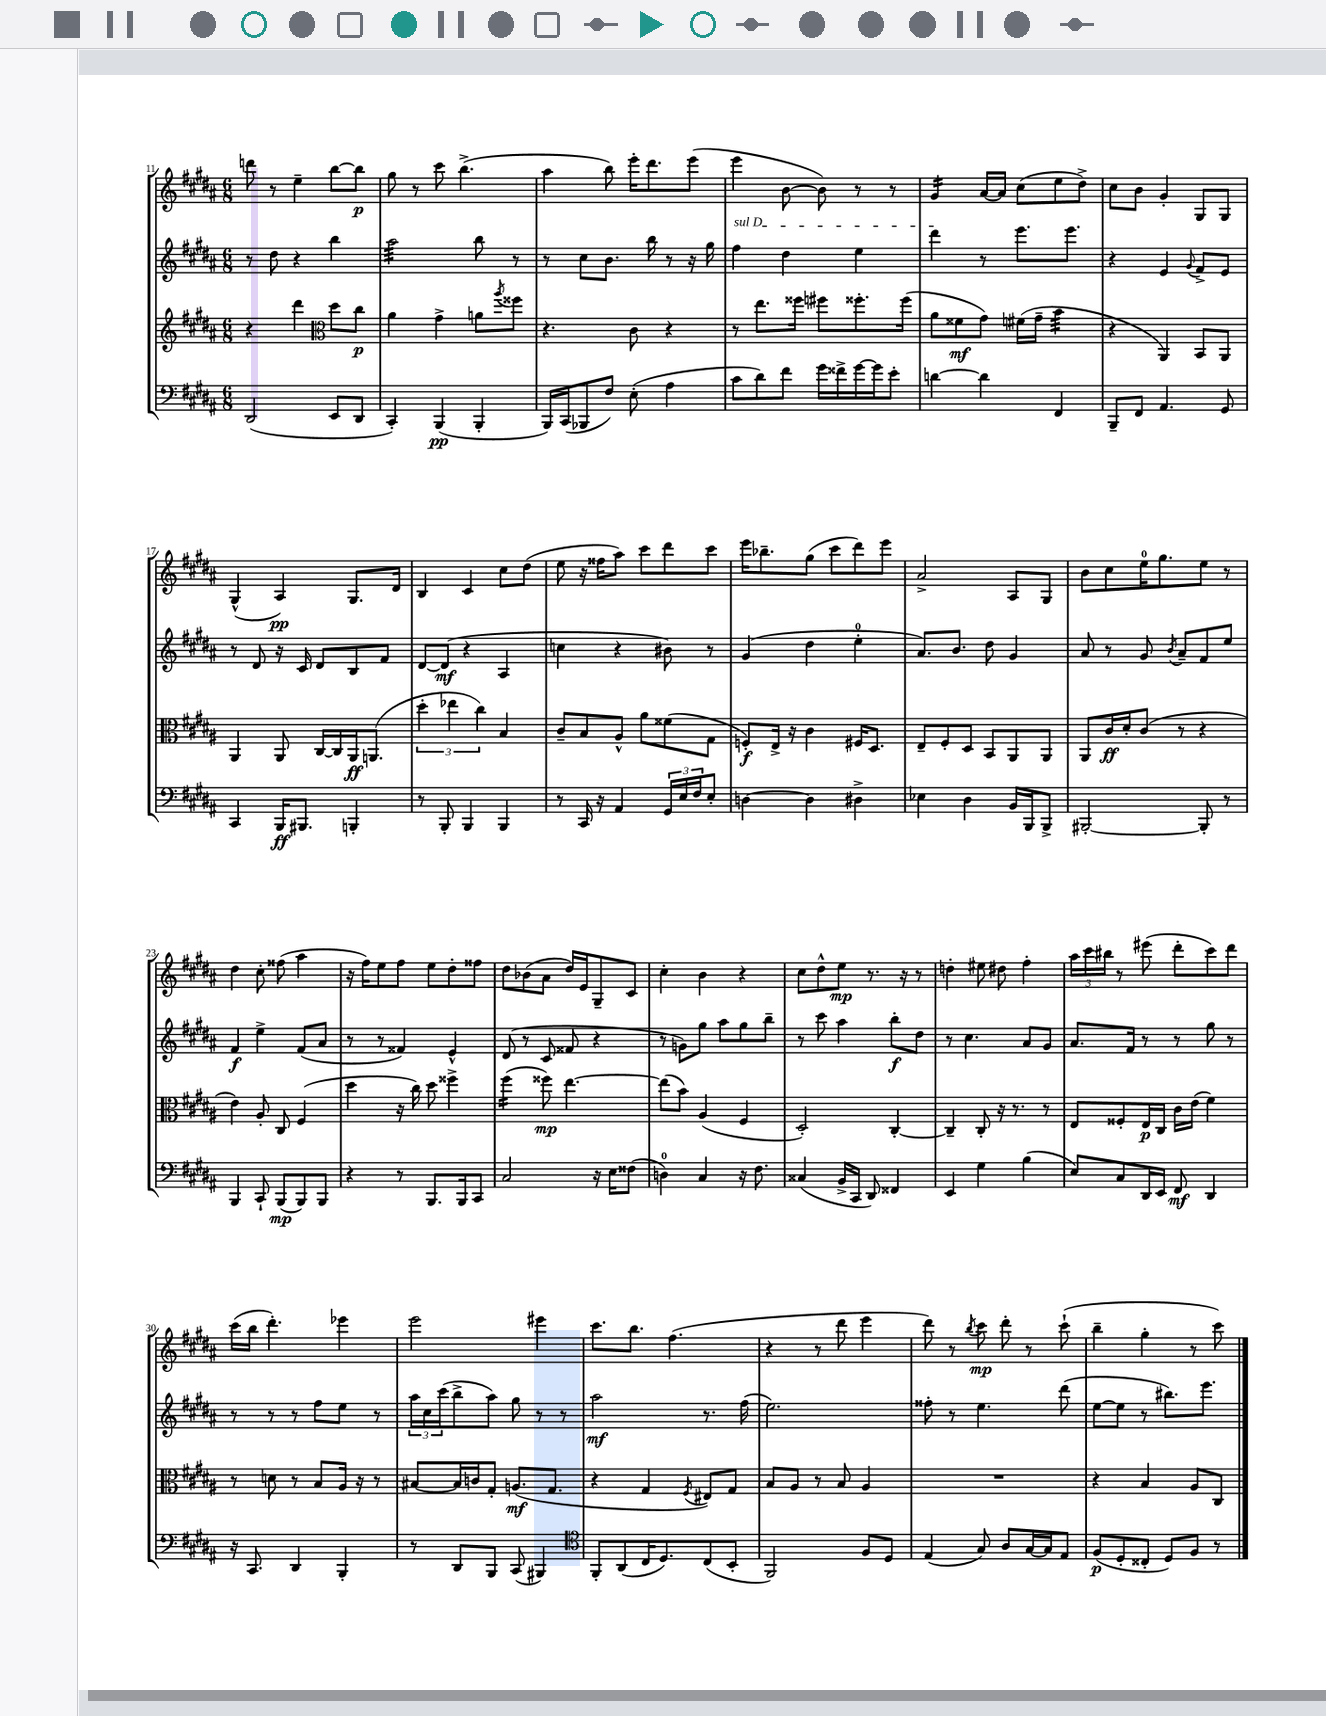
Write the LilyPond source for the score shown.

<<
\new StaffGroup <<
\new Staff = "s0" {
    \clef treble \key b \major \numericTimeSignature \time 6/8
    d'''8 r8 e''4-- b''8~ b''8\p |
    gis''8 r8 cis'''8 b''4.->( |
    ais''4 b''8) e'''16-. dis'''8. e'''8( |
    e'''4 b'8~ b'8) r8 r8 |
    gis'4:16 ais'16~ ais'16 cis''8( e''8 dis''8->) |
    cis''8 b'8 gis'4-. gis8 gis8 |
    gis4-^( ais4\pp) gis8. dis'16 |
    b4 cis'4 cis''8 dis''8( |
    e''8 r16 fisis''16 ais''8) cis'''8 dis'''8 cis'''8 |
    e'''16 bes''8.-- gis''8( cis'''8 dis'''8) e'''8 |
    ais'2-> ais8 gis8 |
    b'8 cis''8 e''16-0 gis''8. e''8 r8 |
    dis''4 cis''8-. fisis''8( ais''4 |
    r16 fis''16) e''8 fis''8 e''8 dis''8-. fisis''8 |
    dis''8 bes'8( ais'8 dis''16) e'16 gis8-- cis'8 |
    cis''4-. b'4 r4 |
    cis''8 dis''8-^ e''8\mp r8. r16 r8 |
    d''4-. eis''8 dis''8 fis''4-. |
    \tuplet 3/2 { ais''16 cis'''16 bis''16 } r8 eis'''8( dis'''8-. cis'''8) dis'''8 |
    cis'''16( b''16 dis'''4.-.) ees'''4 |
    e'''2 eis'''4 |
    cis'''8. b''8. fis''4.( |
    r4 r8 dis'''8 e'''4 |
    dis'''8) r8 \acciaccatura { b''8 } cis'''8\mp dis'''8-. r8 cis'''8-!( |
    b''4-- gis''4-. r8 cis'''8) \bar "|." |
}
\new Staff = "s1" {
    \clef treble \key b \major \numericTimeSignature \time 6/8
    r8 dis''8 r4 b''4 |
    ais''2:32 b''8 r8 |
    r8 cis''8 b'8. b''16 r8 r16 gis''16 |
    \once \override TextSpanner.bound-details.left.text = \markup { \italic "sul D" } fis''4\startTextSpan dis''4 e''4 |
    dis'''4\stopTextSpan r8 e'''8. e'''8. |
    r4 e'4 \appoggiatura { gis'8 } fis'8-> e'8 |
    r8 dis'8 r16 cis'16 dis'8 b8 fis'8 |
    dis'8~ dis'8\mf( r4 ais4 |
    c''4 r4 bis'8) r8 |
    gis'4( dis''4 e''4-0-. |
    ais'8.) b'8. dis''8 gis'4 |
    ais'8 r8 gis'8 \acciaccatura { b'8 } ais'8-- fis'8 e''8 |
    fis'4\f e''4-> fis'8( ais'8 |
    r8 r8 fisis'4) e'4-^ |
    dis'8( r8 cis'8 fisis'8 r4 |
    r8 g'8) gis''8 ais''8 gis''8 b''8-- |
    r8 cis'''8 ais''4 b''8-.\f dis''8 |
    r8 cis''4. ais'8 gis'8 |
    ais'8. fis'16 r8 r8 gis''8 r8 |
    r8 r8 r8 fis''8 e''8 r8 |
    \tuplet 3/2 { ais''16 cis''16 cis'''16( } b''8-> ais''8) gis''8 r8 r8 |
    ais''2\mf r8. fis''16( |
    e''2.) |
    fisis''8-. r8 e''4. dis'''8( |
    e''8~ e''8 r8 bis''8.) e'''8. \bar "|." |
}
\new Staff = "s2" {
    \clef treble \key b \major \numericTimeSignature \time 6/8
    r4 dis'''4 \clef alto dis''8 cis''8\p |
    ais'4 gis'4-> a'8 \acciaccatura { ais''8 } fisis''8 |
    r4. cis'8 r4 |
    r8 e''8. fisis''16 fis''8 fisis''8.-. fisis''16( |
    ais'8 fisis'8\mf gis'8) fis'16( gis'16-- b'4:32 |
    r4 ais,4) b,8 ais,8 |
    ais,4 ais,8 cis16~ cis16 ais,16\ff a,8.( |
    \tuplet 3/2 { dis''4-. ees''4 cis''4) } b4 |
    cis'8-- b8 ais8-^ ais'8 fisis'8( gis8 |
    f8-.\f) e16-> r16 cis'4 fis16 dis8. |
    e8-- fis8-. dis8 b,8 ais,8 ais,8 |
    ais,8 cis'16\ff dis'16-. cis'8( r8 r4 |
    e'4) ais8-. cis8 fis4( |
    dis''4 r16 cis''16) dis''8 fisis''4-> |
    fis''4:16( fisis''8\mp) e''4.~ |
    e''8( b'8) ais4( fis4 |
    dis2-.) cis4~-. |
    cis4-- cis8-. r16 r8. r8 |
    e8 fisis8-. e16\p cis16 cis'16 e'16( fis'4) |
    r8 d'8 r8 b8 ais16 r16 r8 |
    bis8~ bis16 c'16 gis8-. a8.\mf( gis8. |
    r4 gis4 \acciaccatura { fis8 } eis8) gis8 |
    b8 ais8 r8 b8 ais4 |
    R2. |
    r4 b4 ais8 cis8 \bar "|." |
}
\new Staff = "s3" {
    \clef bass \key b \major \numericTimeSignature \time 6/8
    dis,2( e,8 dis,8 |
    cis,4-.) b,,4\pp( b,,4-. |
    b,,16) cis,16( bes,,8 fis8) e8-.( ais4 |
    cis'8 dis'8) fis'8 gis'16 fisis'16-> gis'16~ gis'16 e'8-. |
    d'4~ d'4 fis,4 |
    b,,8-- fis,8 ais,4. gis,8 |
    cis,4 b,,16\ff bis,,8. b,,4-. |
    r8 b,,8-. b,,4 b,,4 |
    r8 cis,16 r16 ais,4 \tuplet 3/2 { gis,16 e16 fis16 } e8-. |
    d4~ d4 dis4-> |
    ees4 dis4 b,16 b,,16 b,,8-> |
    bis,,2~-. bis,,8-. r8 |
    b,,4 cis,8-! b,,8\mp( b,,8) b,,8 |
    r4 r8 b,,8. b,,16 cis,8 |
    cis2 r16 e16 fisis8( |
    d4-0) cis4 r16 fis8. |
    cisis4( b,16-> cis,16 dis,8) fisis,4 |
    e,4 gis4 b4( |
    e8) cis8 dis,16 e,16 fis,8\mf dis,4 |
    r16 cis,8. dis,4 b,,4-. |
    r8 dis,8 b,,8 cis,8( bis,,4) |
    \clef tenor fis,8-. ais,8( cis16 dis8.) cis8( b,8-. |
    fis,2) fis8 dis8 |
    e4( gis8) ais8 gis16~ gis16 e8 |
    fis8\p( dis8-. cisis8-. dis8) fis8 r8 \bar "|." |
}
>>
>>
\layout { \context { \Score currentBarNumber = #11 } }
